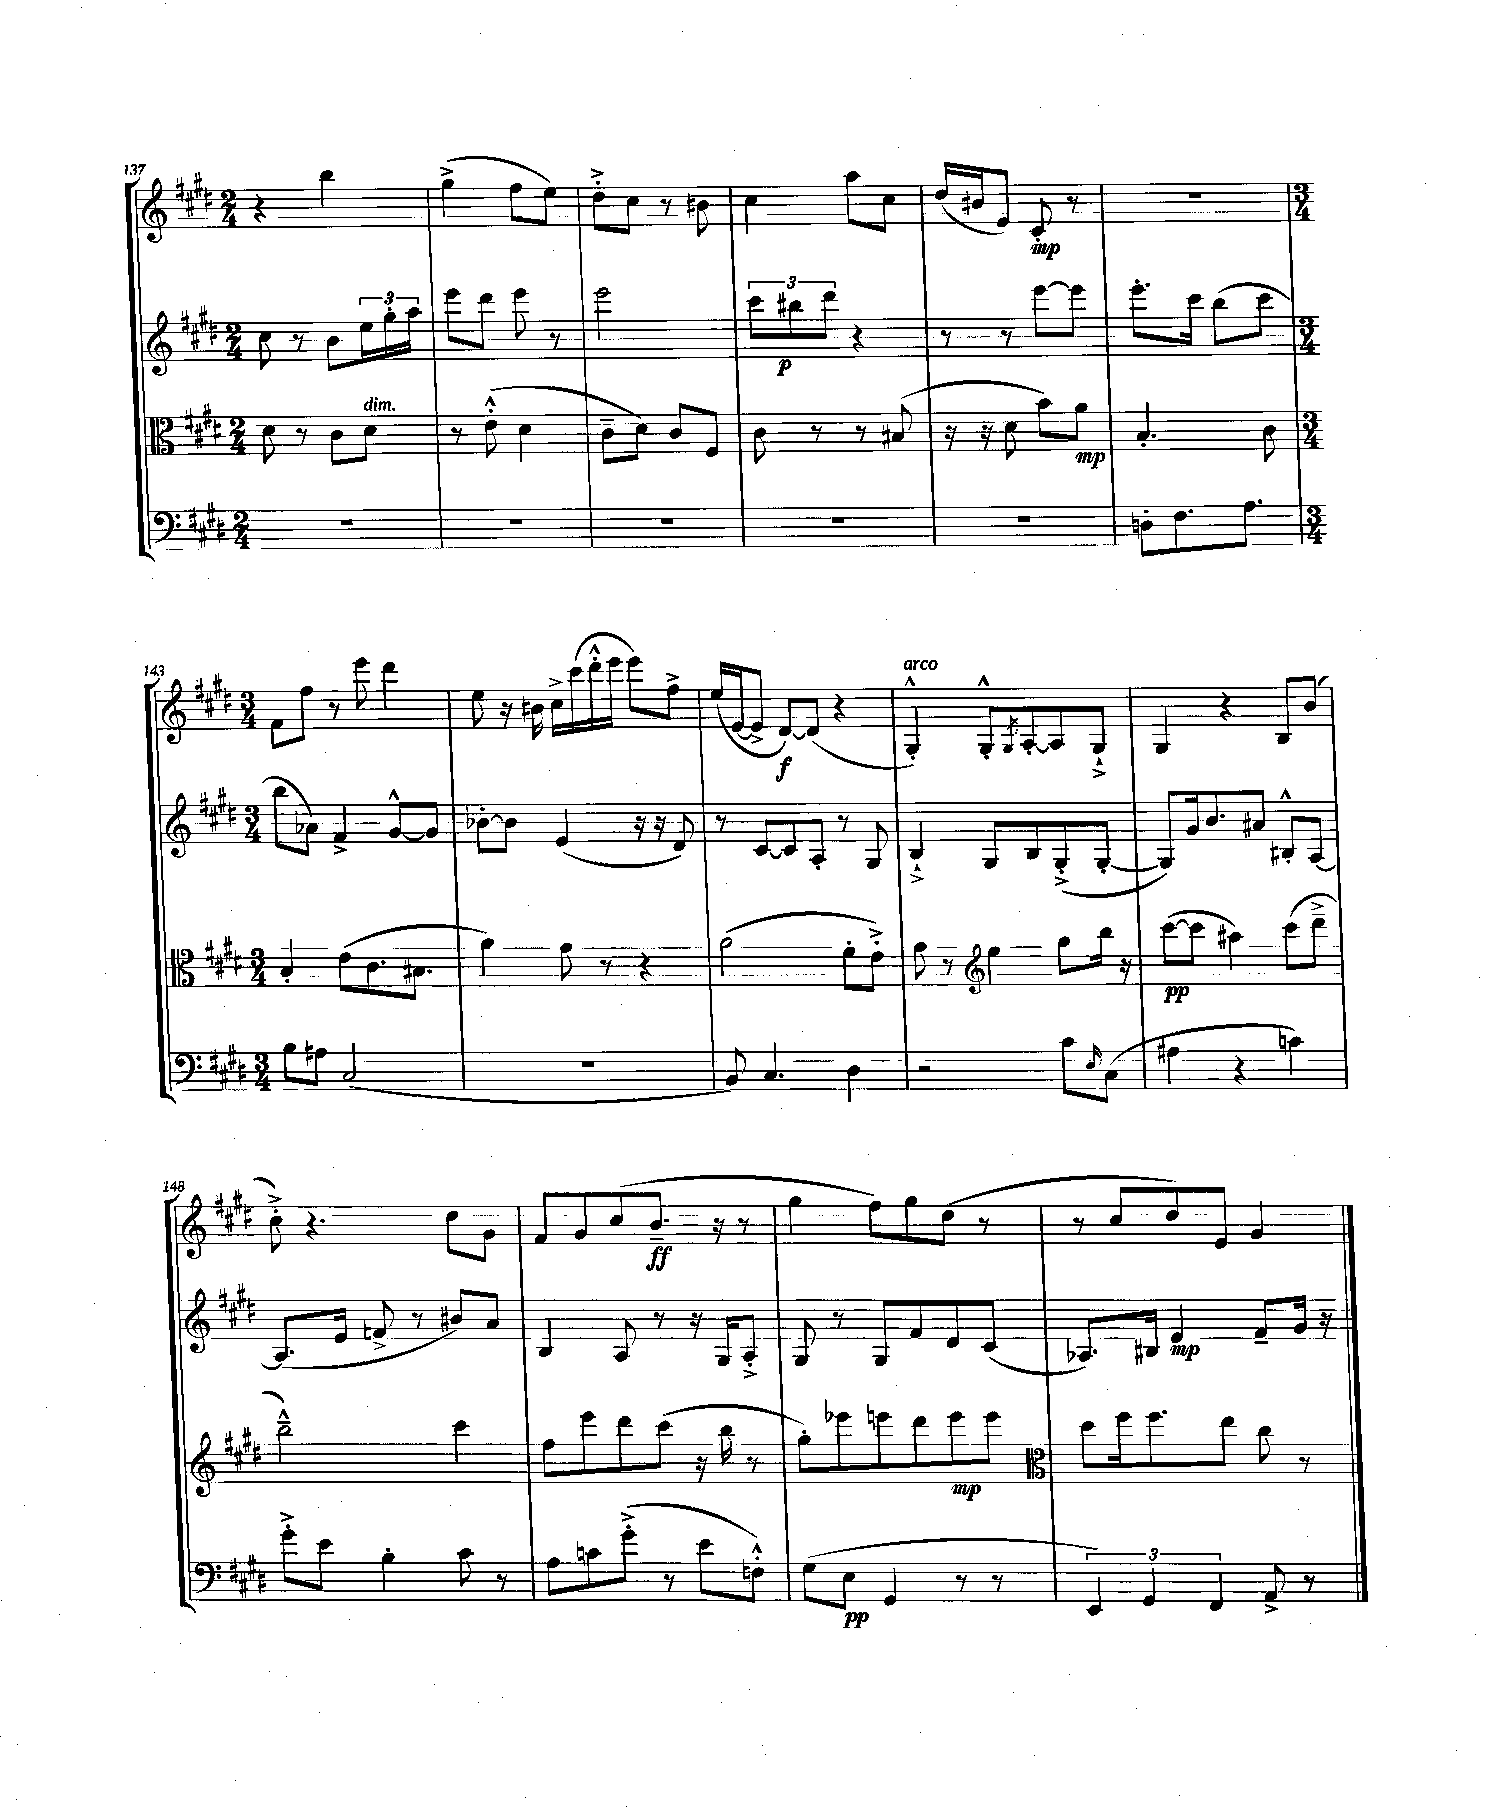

**kern	**dynam	**kern	**dynam	**kern	**dynam	**kern	**dynam
*part4	*part4	*part3	*part3	*part2	*part2	*part1	*part1
*staff4	*staff4	*staff3	*staff3	*staff2	*staff2	*staff1	*staff1
*clefF4	*	*clefC3	*	*clefG2	*	*clefG2	*
*k[f#c#g#d#]	*	*k[f#c#g#d#]	*	*k[f#c#g#d#]	*	*k[f#c#g#d#]	*
*M2/4	*	*M2/4	*	*M2/4	*	*M2/4	*
=137	=137	=137	=137	=137	=137	=137	=137
2r	.	8d#\	.	8cc#\	.	4r	.
.	.	8r	.	8r	.	.	.
.	.	8c#\L	.	8b\L	.	4bb\	.
!	!	!LO:TX:a:i:t=dim.	!	!	!	!	!
.	.	8d#\J	.	24ee\L	.	.	.
.	.	.	.	24gg#'\	.	.	.
.	.	.	.	24aa\JJ	.	.	.
=138	=138	=138	=138	=138	=138	=138	=138
2r	.	8r	.	8eee\L	.	(4gg#^\	.
.	.	(8e'^^\	.	8ddd#\J	.	.	.
.	.	4d#\	.	8eee\	.	8ff#\L	.
.	.	.	.	8r	.	8ee\J)	.
=139	=139	=139	=139	=139	=139	=139	=139
2r	.	8c#~\L	.	2eee\	.	8dd#'^\L	.
.	.	8d#\J)	.	.	.	8cc#\J	.
.	.	8c#/L	.	.	.	8r	.
.	.	8F#/J	.	.	.	8b#X\	.
=140	=140	=140	=140	=140	=140	=140	=140
2r	.	8c#\	.	12ccc#\L	.	4cc#\	.
.	.	.	.	12bb#X\	p	.	.
.	.	8r	.	.	.	.	.
.	.	.	.	12ddd#\J	.	.	.
.	.	8r	.	4r	.	8aa\L	.
.	.	(8B#X/	.	.	.	8cc#\J	.
=141	=141	=141	=141	=141	=141	=141	=141
2r	.	16r	.	8r	.	(16dd#/LL	.
.	.	16r	.	.	.	16b#X/J	.
.	.	8d#\	.	8r	.	8e/J)	.
.	.	8b\L)	.	[8eee\L	.	8c#'/	mp
.	.	8a\J	mp	8eee\J]	.	8r	.
=142	=142	=142	=142	=142	=142	=142	=142
8Dn'\L	.	4.B'/	.	8.eee'\L	.	2r	.
8.F#\	.	.	.	.	.	.	.
.	.	.	.	16ccc#\Jk	.	.	.
.	.	.	.	(8bb\L	.	.	.
8.A\J	.	.	.	.	.	.	.
.	.	8c#\	.	8ccc#\J	.	.	.
!!LO:LB:g=z
=143	=143	=143	=143	=143	=143	=143	=143
*M3/4	*	*M3/4	*	*M3/4	*	*M3/4	*
8B\L	.	4B'/	.	8bb\L	.	8f#\L	.
8A#X\J	.	.	.	8a-X\J)	.	8ff#\J	.
(2C#/	.	(8e\L	.	4f#^/	.	8r	.
.	.	8.c#\	.	.	.	8eee\	.
.	.	.	.	[8g#^^/L	.	4ddd#\	.
.	.	8.B#X\J	.	.	.	.	.
.	.	.	.	8g#/J]	.	.	.
=144	=144	=144	=144	=144	=144	=144	=144
2.r	.	4a\)	.	[8b-X'\L	.	8ee\	.
.	.	.	.	8b-\J]	.	16r	.
.	.	.	.	.	.	16b#X\	.
.	.	8g#\	.	(4e/	.	16cc#^\LL	.
.	.	.	.	.	.	(16ccc#\	.
.	.	8r	.	.	.	16ddd#'^^\	.
.	.	.	.	.	.	16eee\JJ	.
.	.	4r	.	16r	.	8eee\L)	.
.	.	.	.	16r	.	.	.
.	.	.	.	8d#/)	.	8ff#^\J	.
=145	=145	=145	=145	=145	=145	=145	=145
8BB/)	.	(2a\	.	8r	.	(16ee/LL	.
.	.	.	.	.	.	[16e/J	.
4.C#/	.	.	.	[8c#/L	.	8e^/J]	.
.	.	.	.	8c#/]	.	[8d#/L)	f
.	.	.	.	8A'/J	.	(8d#/J]	.
4D#\	.	8f#'\L	.	8r	.	4r	.
.	.	8e'^\J)	.	8G#/	.	.	.
=146	=146	=146	=146	=146	=146	=146	=146
!	!	!	!	!	!	!LO:TX:a:i:t=arco	!
2r	.	8g#\	.	4B`^/	.	4G#'^^/)	.
.	.	8r	.	.	.	.	.
*	*	*clefG2	*	*	*	*	*
.	.	4ee\	.	8G#/L	.	8G#'^^/L	.
.	.	.	.	.	.	8qG#/	.
.	.	.	.	8B/	.	[8A'/	.
8c#\L	.	8gg#\L	.	(8G#'^/	.	8A/]	.
16qqE/	.	.	.	.	.	.	.
(8C#\J	.	16bb\Jk	.	[8G#'/J	.	8G#`^/J	.
.	.	16r	.	.	.	.	.
=147	=147	=147	=147	=147	=147	=147	=147
4A#X\	.	([8ccc#\L	pp	8G#/L])	.	4G#/	.
.	.	8ccc#\J]	.	16g#/k	.	.	.
.	.	.	.	8.b/	.	.	.
4r	.	4aa#X\)	.	.	.	4r	.
.	.	.	.	8a#X/J	.	.	.
4cn\)	.	(8ccc#\L	.	8B#X'^^/L	.	8B/L	.
.	.	8ddd#~^\J	.	[8A/J	.	(8b/J	.
!!LO:LB:g=z
=148	=148	=148	=148	=148	=148	=148	=148
8g#'^\L	.	2bb~^^\)	.	(8.A/L]	.	8cc#'^\)	.
8e\J	.	.	.	.	.	4.r	.
.	.	.	.	16e/Jk	.	.	.
4B'\	.	.	.	8fn^/	.	.	.
.	.	.	.	8r	.	.	.
8c#\	.	4ccc#\	.	8b#X/L)	.	8dd#\L	.
8r	.	.	.	8a/J	.	8g#\J	.
=149	=149	=149	=149	=149	=149	=149	=149
8A\L	.	8ff#\L	.	4B/	.	8f#/L	.
8cn\	.	8eee\	.	.	.	8g#/	.
(8g#'^\J	.	8ddd#\	.	8A/	.	(8cc#/	.
8r	.	(8ccc#\J	.	8r	.	8.b~/J	ff
8e\L	.	16r	.	16r	.	.	.
.	.	16bb\	.	16G#/KL	.	16r	.
8Fn'^^\J)	.	8r	.	8A'^/J	.	8r	.
=150	=150	=150	=150	=150	=150	=150	=150
(8G#\L	.	8gg#'\L)	.	8G#/	.	4gg#\	.
8E\J	pp	8eee-X\	.	8r	.	.	.
4GG#/	.	8eeen\	.	8G#/L	.	8ff#\L)	.
.	.	8ddd#\	.	8f#/	.	8gg#\	.
8r	.	8eee\	mp	8d#/	.	(8dd#\J	.
8r	.	8eee\J	.	(8c#/J	.	8r	.
=151	=151	=151	=151	=151	=151	=151	=151
*	*	*clefC3	*	*	*	*	*
6EE/)	.	8dd#\L	.	8.A-X/L)	.	8r	.
.	.	16ff#\k	.	.	.	8cc#/L	.
6GG#/	.	.	.	.	.	.	.
.	.	8.ff#\	.	16B#X/Jk	.	.	.
.	.	.	.	4e/	mp	8dd#/)	.
6FF#/	.	.	.	.	.	.	.
.	.	8ee\J	.	.	.	8e/J	.
8AA^/	.	8cc#\	.	8f#~/L	.	4g#/	.
8r	.	8r	.	16g#/Jk	.	.	.
.	.	.	.	16r	.	.	.
==	==	==	==	==	==	==	==
*-	*-	*-	*-	*-	*-	*-	*-
